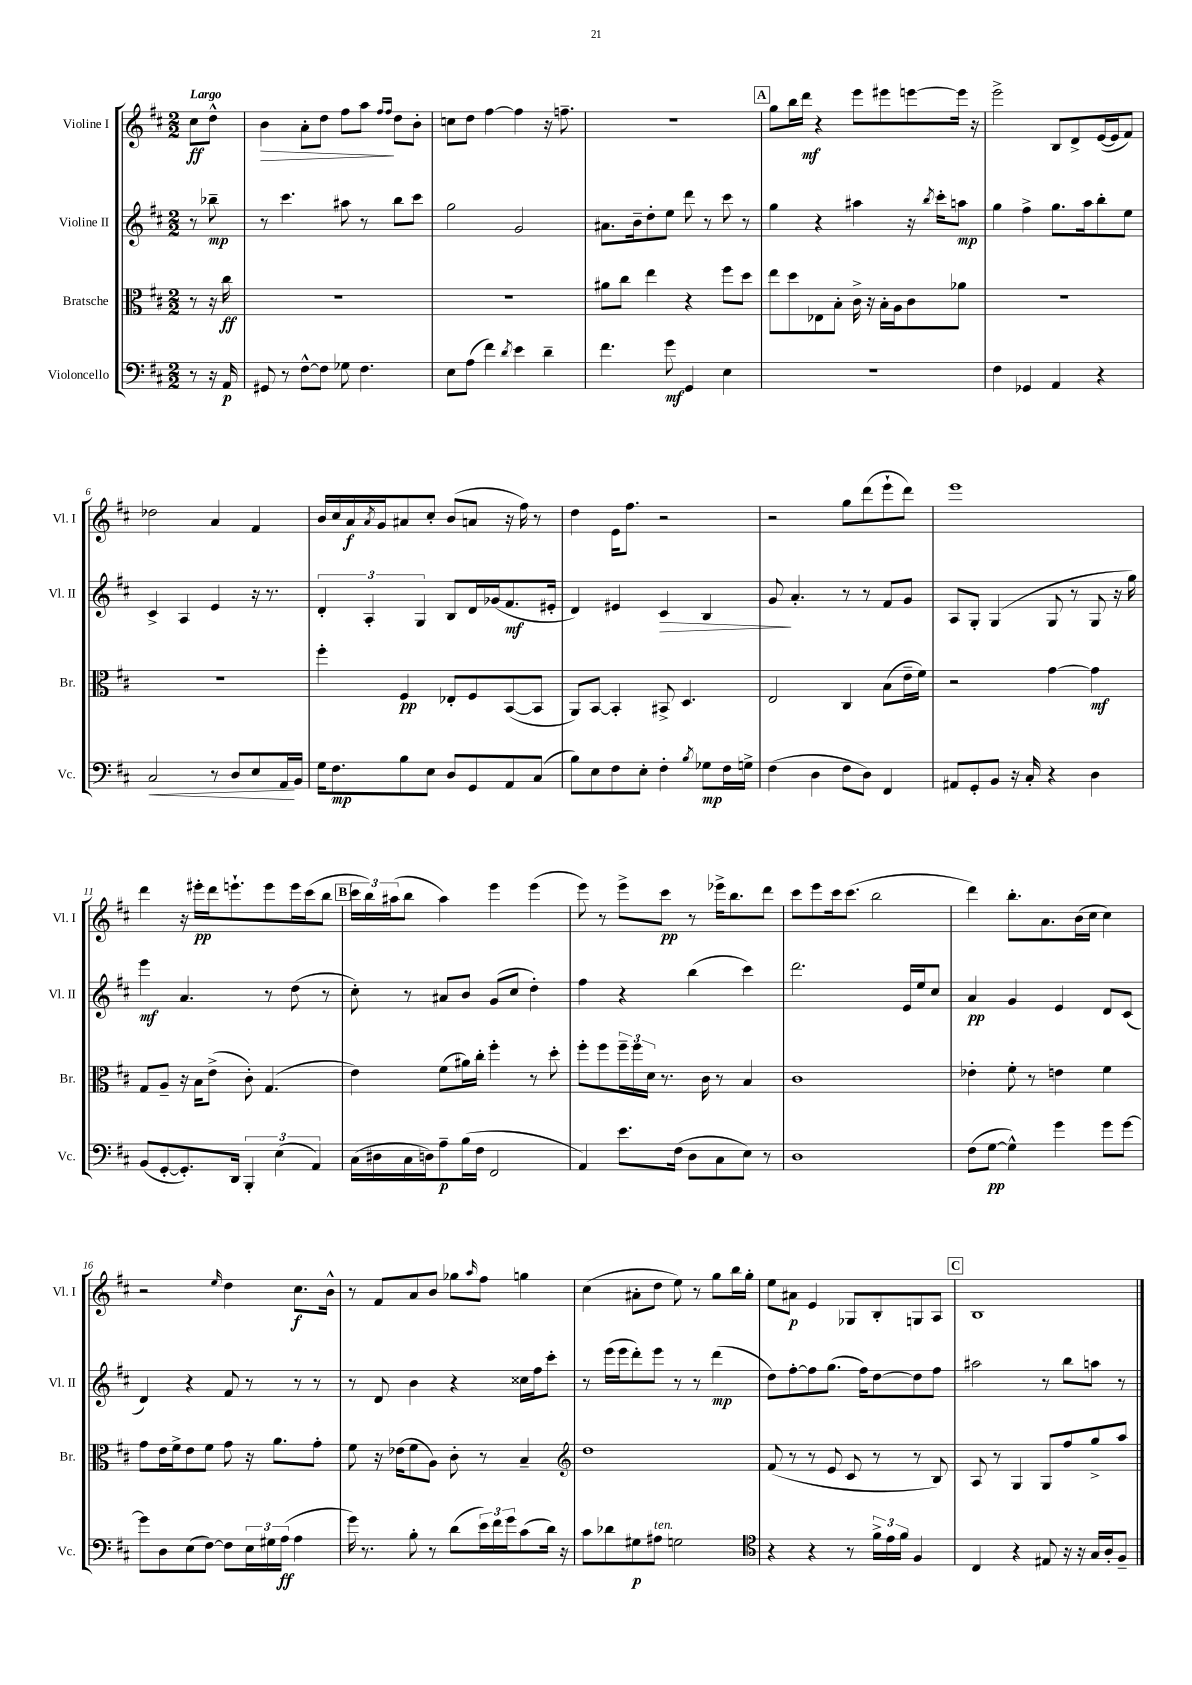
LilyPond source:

<<
\new StaffGroup <<
\new Staff = "s0" \with { instrumentName = "Violine I" shortInstrumentName = "Vl. I" } {
    \clef treble \key d \major \numericTimeSignature \time 2/2 \partial 4 \tempo "Largo"
    cis''8\ff d''8-^ |
    b'4\> a'8-. d''8 fis''8 a''8\! \grace { fis''16 fis''16 } d''8 b'8-. |
    c''8 d''8 fis''4~ fis''4 r16 f''8.-- |
    r1 |
    \mark \markup { \box "A" } g''8 b''16 d'''16\mf r4 e'''8 eis'''8 e'''8~ e'''16 r16 |
    e'''2-> b8 d'8-> e'16~( e'16 fis'8) |
    des''2 a'4 fis'4 |
    b'16 cis''16 a'16\f \acciaccatura { a'8 } g'16 ais'8 cis''8-. b'8( a'8 r16 fis''16) r8 |
    d''4 e'16 fis''8. r2 |
    r2 g''8 d'''8( e'''8-! d'''8) |
    e'''1 |
    d'''4 r16 eis'''16-.\pp d'''16 e'''8.-! e'''8 e'''16 cis'''16( b''8 |
    \mark \markup { \box "B" } \tuplet 3/2 { cis'''16 b''16) ais''16( } b''8 ais''4) e'''4 e'''4( |
    e'''8) r8 e'''8-> cis'''8\pp r8 ees'''16-> b''8. d'''8 |
    cis'''8 e'''8 cis'''16 cis'''8.( b''2 |
    d'''4) b''8.-. a'8. b'16( cis''16 cis''4) |
    r2 \grace { e''16 } d''4 cis''8.\f b'16-^ |
    r8 fis'8 a'8 b'8 ges''8 \grace { a''16 } fis''8 g''4 |
    cis''4( ais'8-. d''8 e''8) r8 g''8 b''16 g''16-. |
    e''8 ais'8\p e'4 ges8 b8-. g8 a8 |
    \mark \markup { \box "C" } b1 \bar "|." |
}
\new Staff = "s1" \with { instrumentName = "Violine II" shortInstrumentName = "Vl. II" } {
    \clef treble \key d \major \numericTimeSignature \time 2/2 \partial 4
    r8 bes''8--\mp |
    r8 cis'''4. ais''8 r8 b''8 cis'''8 |
    g''2 g'2 |
    ais'8. b'16-- d''8-. e''8 d'''8 r8 cis'''8 r8 |
    \mark \markup { \box "A" } g''4 r4 ais''4 r16 \acciaccatura { b''8 } cis'''16-. a''8\mp |
    g''4 fis''4-> g''8. a''16 b''8-. e''8 |
    cis'4-> a4 e'4 r16 r8. |
    \tuplet 3/2 { d'4-. a4-. g4 } b8 d'16 ges'16( fis'8.\mf eis'16-. |
    d'4) eis'4 cis'4\> b4 |
    g'8\! a'4.-. r8 r8 fis'8 g'8 |
    a8 g8-. g4( g8 r8 g8 r16 g''16) |
    e'''4\mf a'4. r8 d''8( r8 |
    \mark \markup { \box "B" } cis''8-.) r8 ais'8 b'8 g'8( cis''8 d''4-.) |
    fis''4 r4 b''4( cis'''4) |
    d'''2. e'16 e''16 cis''8 |
    a'4\pp g'4 e'4 d'8 cis'8( |
    d'4) r4 fis'8 r8 r8 r8 |
    r8 d'8 b'4 r4 cisis''16 fis''16 cis'''8-. |
    r8 e'''16( e'''16 d'''8-.) e'''8 r8 r8 d'''4\mp( |
    d''8) fis''8~-. fis''8 g''8.( fis''16) d''8~ d''8 fis''8 |
    \mark \markup { \box "C" } ais''2 r8 b''8 a''8 r8 \bar "|." |
}
\new Staff = "s2" \with { instrumentName = "Bratsche" shortInstrumentName = "Br." } {
    \clef alto \key d \major \numericTimeSignature \time 2/2 \partial 4
    r8 r16 cis''16\ff |
    R1 |
    R1 |
    ais'8 cis''8 e''4 r4 fis''8 d''8 |
    \mark \markup { \box "A" } e''8 d''8 ees8 b8-. cis'16-> r16 b16-. a16 cis'8 aes'8 |
    R1 |
    R1 |
    fis''4-. fis4\pp ees8-. fis8 b,8~( b,8 |
    a,8) b,8~ b,4-. bis,8-> d4. |
    e2 cis4 b8( e'16-- fis'16) |
    r2 g'4~ g'4\mf |
    g8 a8-- r16 b16 e'8->( cis'8-.) g4.( |
    \mark \markup { \box "B" } e'4) fis'8( ais'16) cis''16-. fis''4-. r8 d''8-. |
    fis''8-. fis''8 \tuplet 3/2 { fis''16-- fis''16 d'16 } r8. cis'16 r8 b4 |
    cis'1 |
    ees'4-. fis'8-. r8 e'4 fis'4 |
    g'8 e'16 fis'16-> e'8 fis'8 g'8 r16 a'8. g'8-. |
    fis'8 r16 ees'16( fis'8 a8) cis'8-. r8 b4-- |
    \clef treble d''1 |
    fis'8( r8 r8 e'8 cis'8 r8 r8 b8) |
    \mark \markup { \box "C" } a8 r8 g4 g8 fis''8 g''8-> a''8 \bar "|." |
}
\new Staff = "s3" \with { instrumentName = "Violoncello" shortInstrumentName = "Vc." } {
    \clef bass \key d \major \numericTimeSignature \time 2/2 \partial 4
    r8 r16 a,16\p |
    gis,8 r8 fis8~-^ fis8 ges8 fis4. |
    e8 a8( fis'4) \acciaccatura { d'8 } e'4 d'4-- |
    fis'4. g'8\mf g,4 e4 |
    \mark \markup { \box "A" } R1 |
    fis4 ges,4 a,4 r4 |
    cis2\< r8 d8 e8 a,16\! b,16 |
    g16 fis8.\mp b8 e8 d8 g,8 a,8 cis8( |
    b8) e8 fis8 e8-. fis4-. \acciaccatura { b8 } ges8\mp fis16 g16-> |
    fis4( d4 fis8 d8) fis,4 |
    ais,8 g,8-. b,8 r16 cis16-. r4 d4 |
    b,8( g,8~-. g,8.-.) d,16 \tuplet 3/2 { b,,4-. e4( a,4) } |
    \mark \markup { \box "B" } cis16( dis16 cis16 d16) a8--\p b16( fis16 fis,2 |
    a,4) e'8. fis16( d8 cis8 e8) r8 |
    d1 |
    fis8( g8~\pp g4-^) g'4 g'8 g'8~ |
    g'8 d8 e8( fis8~) fis8 \tuplet 3/2 { e16 gis16 a16\ff( } a4 |
    g'16) r8. b8-. r8 d'8( \tuplet 3/2 { e'16) fis'16 g'16 } cis'8( d'16) r16 |
    cis'8 des'8 gis8\p ais8^\markup { \italic "ten." } g2 |
    \clef tenor r4 r4 r8 \tuplet 3/2 { fis'16-> e'16 fis'16 } fis4 |
    \mark \markup { \box "C" } cis4 r4 eis8 r16 r16 g16 a16-. fis8-- \bar "|." |
}
>>
>>
